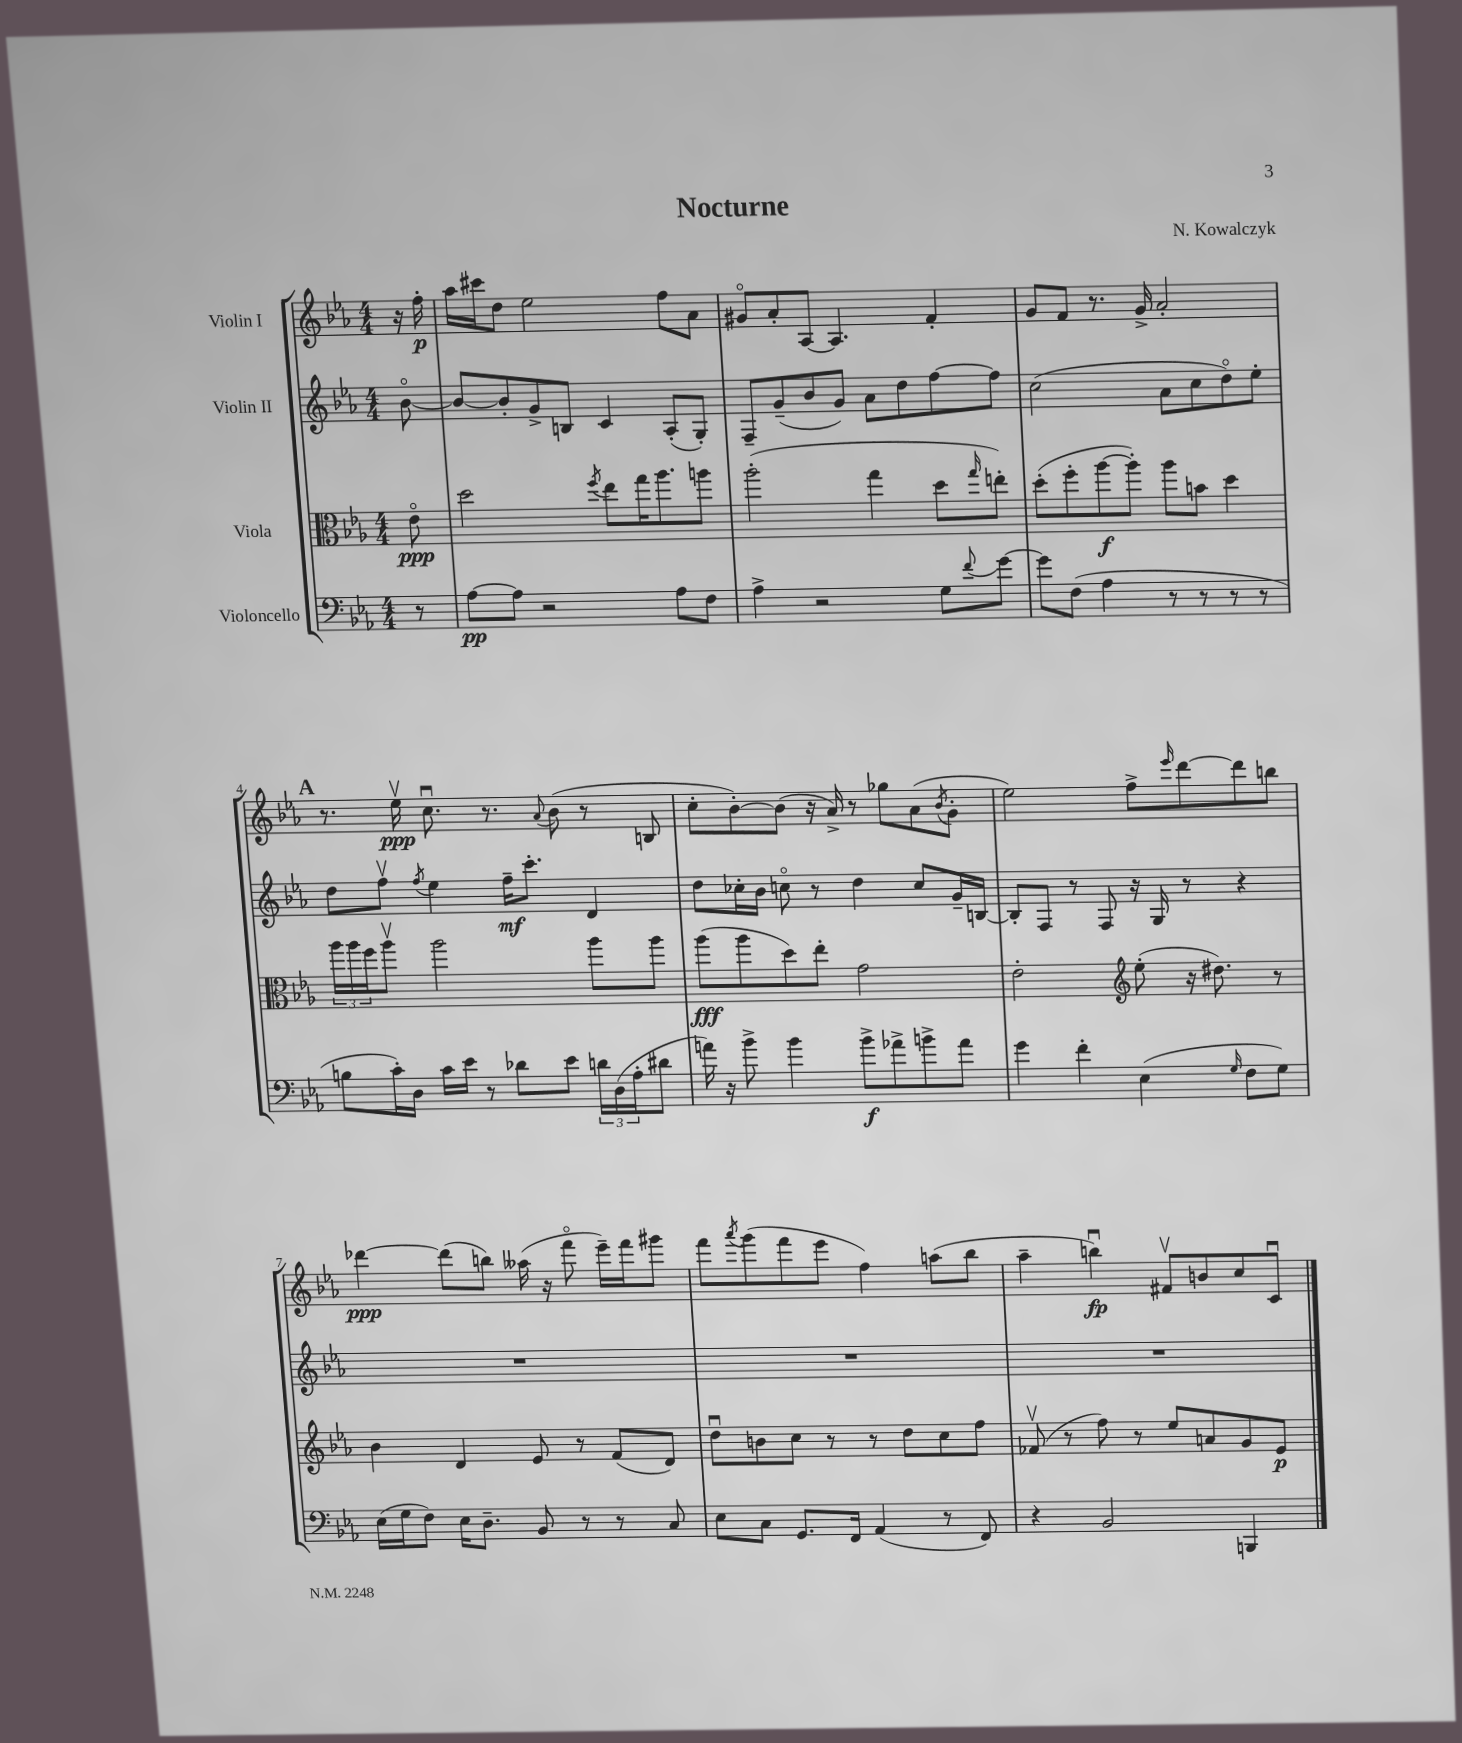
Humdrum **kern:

**kern	**kern	**kern	**kern
*staff4	*staff3	*staff2	*staff1
*clefF4	*clefC3	*clefG2	*clefG2
*k[b-e-a-]	*k[b-e-a-]	*k[b-e-a-]	*k[b-e-a-]
*M4/4	*M4/4	*M4/4	*M4/4
8r	8e-o	[8b-o	16r
.	.	.	16ff'
=	=	=	=
[8A-	2dd	8b-_	16aa-
.	.	.	16ccc#
8A-]	.	8b-']	8dd
2r	.	8g^	2ee-
.	.	8B	.
.	8qff	.	.
.	8ee-	4c	.
.	16gg	.	.
.	8.aa-	.	.
8A-	.	(8A-'	8ff
8F	8aa	8G')	8a-
=	=	=	=
4A-^	(2aa-'	8F~	8g#o
.	.	(8g~	8a-'
2r	.	8b-	[8A-
.	.	8g)	4.A-]
.	4gg	8a-	.
.	.	8dd	.
8G	8dd	[8ff	4f'
8qqf	16qqgg	.	.
[8g	8ee')	8ff]	.
=	=	=	=
8g]	(8dd'	(2cc	8g
(8F	8ff'	.	8f
4A-	[8aa-	.	8.r
.	8aa-'])	.	.
.	.	.	16g^
8r	8aa-	8a-	2a-'
8r	8b	8cc	.
8r	4dd	8ddo)	.
8r	.	8ee-'	.
=	=	=	=
8B	24aa-	8dd	8.r
.	24aa-	.	.
.	24ff	.	.
16c')	8aa-v	8ffv	.
16D	.	.	16ee-v
.	.	8qff	.
16c	2aa-	4ee-	8.ccu
16e-	.	.	.
8r	.	.	.
.	.	.	8.r
8d-	.	16ff~	.
.	.	8.ccc'	.
.	.	.	8qqa-
8e-	.	.	(8b-
24d	8aa-	4d	8r
(24D	.	.	.
24A-'	.	.	.
8d#	8aa-	.	8B
=	=	=	=
16a)	(8aa-	8dd	8cc'
16r	.	.	.
8b-^	8aa-	16cc-'	[8b-')
.	.	16b-	.
4b-	8dd)	8cco	(8b-]
.	8ee-'	8r	16r
.	.	.	16a-^)
8b-^	2g	4dd	8r
8a-^	.	.	8gg-
8b^	.	8cc	(8a-
.	.	.	8qb-
8a-	.	16g~	8g'
.	.	[16B	.
=	=	=	=
4g	2e-'	8B']	2ee-)
.	.	8F	.
4f'	.	8r	.
.	.	8F	.
*	*clefG2	*	*
(4E-	(8ee-'	16r	8ff^
.	.	16G	.
.	.	.	16qqeee-
.	16r	8r	[8ddd
.	8.dd#)	.	.
16qqG	.	.	.
8F	.	4r	8ddd]
8G)	8r	.	8bb
=	=	=	=
(16E-	4b-	1r	[4ddd-
16G	.	.	.
8F)	.	.	.
16E-	4d	.	(8ddd-]
8.D~	.	.	.
.	.	.	8bb)
8BB-	8e-	.	(16aa--
.	.	.	16r
8r	8r	.	8fffo
8r	(8f	.	16eee-~)
.	.	.	16fff
8C	8d)	.	8ggg#
=	=	=	=
8E-	8ddu	1r	8fff
.	.	.	8qaaa-
8C	8b	.	(8ggg
8.GG	8cc	.	8fff
.	8r	.	8eee-
16FF	.	.	.
(4AA-	8r	.	4ff)
.	8dd	.	.
8r	8cc	.	(8aa
8FF)	8ff	.	8bb-
=	=	=	=
4r	(8f-v	1r	4aa-~
.	8r	.	.
2BB-	8ff)	.	4bbu)
.	8r	.	.
.	8ee-	.	8f#v
.	8a	.	8b
4BBB	8g	.	8cc
.	8e-	.	8cu
==	==	==	==
*-	*-	*-	*-
